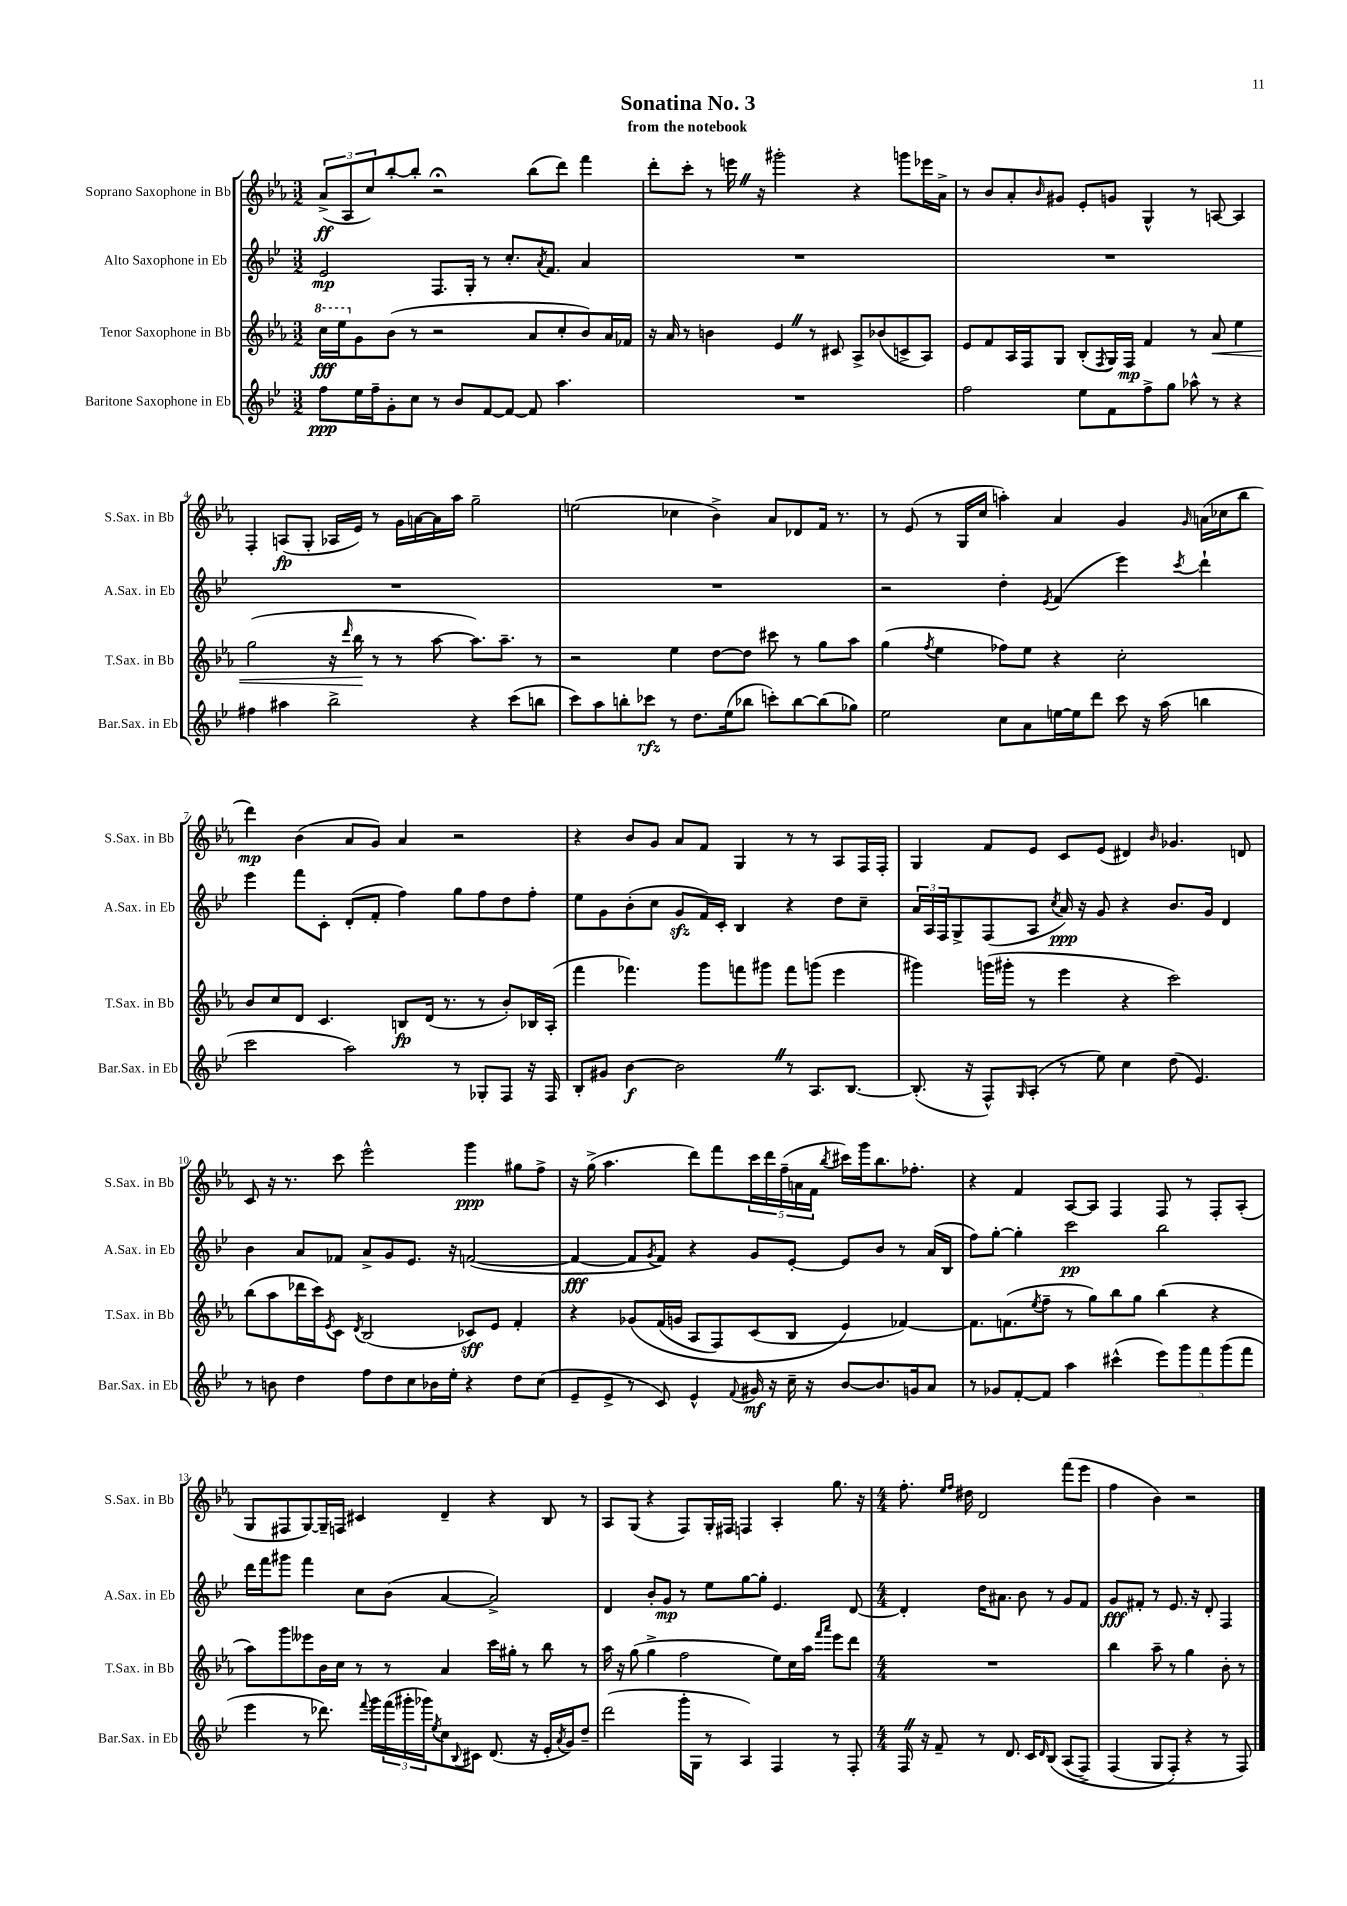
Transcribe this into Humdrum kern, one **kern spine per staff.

**kern	**kern	**kern	**kern
*staff4	*staff3	*staff2	*staff1
*clefG2	*clefG2	*clefG2	*clefG2
*k[b-e-]	*k[b-e-a-]	*k[b-e-]	*k[b-e-a-]
*M3/2	*M3/2	*M3/2	*M3/2
8ff\L	16ccc\LL	2e-/	(12a-^/L
.	16eee-\J	.	.
.	.	.	12A-/
16ee-\L	8g\	.	.
.	.	.	12cc/)
16ff~\J	.	.	.
8g'\	(8b-\J	.	[8bb-'/
8cc\J	8r	.	8bb-'/]J
8r	2r	8.F/L	2r;
8b-/L	.	.	.
.	.	16G'/Jk	.
[8f/	.	8r	.
8f/_J	.	8.cc'/L	.
8f/]	8a-/L	.	(8bb-\L
.	.	8qa/	.
.	.	8.f/J	.
4.aa\	8cc'/	.	8ddd\J)
.	8b-/)	4a/	4fff\
.	16a-/L	.	.
.	16f-/JJ	.	.
=	=	=	=
1.r	16r	1.r	8ddd'\L
.	16a-/	.	.
.	8r	.	8ccc'\J
.	4b\	.	8r
.	.	.	16eee\
.	.	.	16r
.	4e-/	.	2ggg#'\
.	8r	.	.
.	8c#/	.	.
.	8A-^/L	.	4r
.	(8b-/	.	.
.	8c^/	.	8ggg\L
.	8A-/J)	.	16eee-\L
.	.	.	16a-^\JJ
=	=	=	=
2ff\	8e-/L	1.r	8r
.	8f/	.	8b-/L
.	16A-/L	.	8a-'/
.	16F/J	.	.
.	.	.	16qqb-/
.	8G/J	.	8g#/J
8ee-\L	(8B-'/L	.	8e-'/L
.	8qF/	.	.
8f\	16G/L)	.	8g/J
.	16F/JJ	.	.
8ff^\	4f/	.	4G^^/
8gg\J	.	.	.
8aa-^^\	8r	.	8r
8r	8a-/	.	[8A/
4r	4ee-\	.	4A/]
=	=	=	=
4ff#\	(2gg\	1.r	4F'/
4aa#\	.	.	(8A/L
.	.	.	8G'/J
2bb-^\	16r	.	16A-/LL
.	16qqddd/	.	.
.	16bb-\	.	16e-/JJ)
.	8r	.	8r
.	8r	.	16g\LL
.	.	.	[16a\
.	[8aa-\	.	16a\]
.	.	.	16aa-\JJ
4r	8.aa-\]L)	.	2gg~\
.	8.aa-~\J	.	.
(8ccc\L	.	.	.
8bb\J	8r	.	.
=	=	=	=
8ccc\L)	2r	1.r	(2ee\
8aa\	.	.	.
8bb'\	.	.	.
8ccc-\J	.	.	.
8r	4ee-\	.	4cc-\
8.dd\L	.	.	.
.	[8dd\L	.	4b-^\)
(16ee-\k	.	.	.
8bb-\J	8dd\]J	.	.
8ccc'\L)	8ccc#\	.	8a-/L
[8bb-\	8r	.	8d-/
(8bb-\]	8gg\L	.	16f/Jk
.	.	.	8.r
8gg-\J)	8aa-\J	.	.
=	=	=	=
2ee-\	(4gg\	2r	8r
.	.	.	(8e-/
.	8qff/	.	.
.	4ee-\	.	8r
.	.	.	16G/LL
.	.	.	16cc/JJ
8cc\L	8ff-\L)	4dd'\	4aa'\)
8a\	8ee-\J	.	.
.	.	8qe-/	.
[16ee\L	4r	(4f/	4a-/
16ee\]J	.	.	.
8ddd\J	.	.	.
8ccc\	2cc'\	4eee-\)	4g/
16r	.	.	.
(16aa\	.	.	.
.	.	8qccc/	16qqg/
4bb\	.	4ddd`\	(16a\LL
.	.	.	16cc-\J
.	.	.	8bb-\J
=	=	=	=
2ccc\	8b-/L	4eee-\	4ddd\)
.	8cc/	.	.
.	8d/J	8fff\L	(4b-\
.	4.c/	8c'\J	.
2aa\)	.	(8d'/L	8a-/L
.	.	8f'/J	8g/J)
.	8B/L	4ff\)	4a-/
.	(16d/Jk	.	.
.	8.r	.	.
8r	.	8gg\L	2r
8G-'/L	8r	8ff\	.
8F/J	8b-'/L)	8dd\	.
16r	16B-/L	8ff'\J	.
16F/	(16A-'/JJ	.	.
=	=	=	=
8B-'/L	4fff\	8ee-\L	4r
8g#/J	.	8g\	.
[4b-\	4.fff-\)	(8b-'\	8b-/L
.	.	8cc\J	8g/J
2b-\]	.	8g/L	8a-/L
.	8ggg\L	16f/L)	8f/J
.	.	16c'/JJ	.
.	8fff\	4B-/	4G/
.	8ggg#\J	.	.
8r	8fff\L	4r	8r
8.A/L	(8ggg\J	.	8r
.	4eee-\	8dd\L	8A-/L
[8.B-/J	.	.	.
.	.	8cc~\J	16F/L
.	.	.	16F'/JJ
=	=	=	=
(8.B-'/]	4ggg#\)	24a/LL	4G/
.	.	24A/	.
.	.	24F/J	.
.	.	8G^/	.
16r	.	.	.
8F^^/L)	(16ggg\LL	(8F/	8f/L
.	16ggg#'\JJ	.	.
16qqG/	.	.	.
(8A'/J	8r	8A/J	8e-/J
.	.	8qcc/	.
8r	4eee-\	16a/)	8c/L
.	.	16r	.
8ee-\)	.	8g/	(8e-/J
4cc\	4r	4r	4d#/)
.	.	.	16qqb-/
(8dd\	2ccc\)	8.b-/L	4.g-/
4.e-/)	.	.	.
.	.	16g/Jk	.
.	.	4d/	.
.	.	.	8d/
=	=	=	=
8r	(8bb-\L	4b-\	8c/
8b\	8aa-\	.	16r
.	.	.	8.r
4dd\	16ddd-\L	8a/L	.
.	16ccc\J)	.	.
.	8qe-/	.	.
.	8c\J	8f-/J	8ccc\
.	8qd/	.	.
8ff\L	(2B-/	8a^/L	2eee-^^\
8dd\	.	8g/	.
8cc\	.	8.e-/J	.
16b-\L	.	.	.
16ee-'\JJ	.	16r	.
4r	8c-/L)	([2f/	4ggg\
.	8e-/J	.	.
8dd\L	4f'/	.	8gg#\L
(8cc\J	.	.	8ff^\J
=	=	=	=
8e-~/L	4r	4f/_	16r
.	.	.	(16gg^\
8e-^/J	.	.	4.aa-\
8r	&(8g-/L	8f/]L	.
.	.	8qg/	.
8c/)	(16f/L	8f/J)	.
.	16g/JJ	.	.
4e-^^/	8A-/L	4r	8ddd\L)
.	8F/)	.	8fff\
8qqf/	.	.	.
16g#/	(8c/	8g/L	20ccc\L
.	.	.	20ddd\
16r	.	.	.
.	.	.	(20ff~\
16cc~\	8B-/J	[8e-'/J	.
.	.	.	20a\
16r	.	.	.
.	.	.	20f\JJ
.	.	.	8qbb-/
[8b-/L	4e-/&)	8e-/]L	16ccc#\LL)
.	.	.	16ggg\J
8.b-/]	.	8b-/J	8.bb-\
.	[4f-/)	8r	.
16g/k	.	.	8.ff-'\J
8a/J	.	(16a/LL	.
.	.	16B-/JJ	.
=	=	=	=
8r	8.f-\]L	8ff\L)	4r
8g-/L	.	[8gg'\J	.
.	(8.f\	.	.
[8f'/	.	4gg'\]	4f/
.	8qee-/	.	.
8f/]J	8ff~\J	.	.
4aa\	8r	2ccc\	[8A-/L
.	8gg\L)	.	8A-/]J
(4ccc#^^\	8bb-\	.	4F/
.	8gg\J	.	.
10eee-\L)	(4bb-\	2bb-\	8F/
10ggg\	.	.	.
.	.	.	8r
10fff\	.	.	.
.	4r	.	8F'/L
(10ggg\	.	.	.
.	.	.	(8A-'/J
10fff\J	.	.	.
=	=	=	=
4eee-\	8aa-\L)	16ddd\LL	8G/L
.	.	16fff\J	.
.	8ggg\	8ggg#\J	8F#/
8r	8eee--\	4fff\	[8G/)
8.ddd-\)	16b-\L	.	16G~/]L
.	16cc\JJ	.	16F/JJ
.	8r	8cc\L	4c#/
8qqfff/	.	.	.
16ggg\LL	.	.	.
(24fff\	8r	(8b-\J	.
24ggg#'\	.	.	.
24ggg-\J)	.	.	.
8qee-/	.	.	.
8cc\	4a-/	[4a/	4d~/
8qqB-/	.	.	.
8c#\J	.	.	.
(8.d/	16ccc\LL	2a^/])	4r
.	16gg#'\JJ	.	.
.	8r	.	.
16r	.	.	.
16e-'/LL	8bb-\	.	8B-/
8qa/	.	.	.
16g/J)	.	.	.
8dd~/J	8r	.	8r
=	=	=	=
(2ddd\	16aa-\	4d/	8A-/L
.	16r	.	.
.	(8gg\	.	(8G/J
.	4gg^\	8b-'/L	4r
.	.	8g/J	.
16ggg'\LL	2ff\	8r	8F/L)
16G\JJ	.	.	.
8r	.	8ee-\L	16G'/L
.	.	.	16F#/JJ
4A/)	.	[8gg\	4F/
.	.	8gg'\]J	.
4F/	8ee-\L)	4.e-/	4A-'/
.	16cc\L	.	.
.	16aa-\JJ	.	.
.	16qqfff/LL	.	.
.	16qqaaa-/JJ	.	.
8r	8eee-\L	.	8.gg\
8F'/	8ddd\J	[8d/	.
.	.	.	16r
=	=	=	=
*M4/4	*M4/4	*M4/4	*M4/4
16F/	1r	4d'/]	8.ff'\
16r	.	.	.
8f~/	.	.	.
.	.	.	16qqee-/LL
.	.	.	16qqff/JJ
.	.	.	16dd#\
8r	.	16dd\LK	2d/
.	.	8.a#\J	.
8.d/	.	.	.
.	.	8b-\	.
16c/LK	.	.	.
16qqd/	.	.	.
&(8B-/J	.	8r	.
(8A/L	.	8g/L	(8fff\L
8F^/J)	.	8f/J	8eee-\J
=	=	=	=
(4F/	4bb-\	8g/L	4ff\
.	.	8f#'/J	.
8G/L	8aa-~\	8r	4b-\)
8F'/J&)	8r	8.e-/	.
4r	4gg\	.	2r
.	.	16r	.
.	.	8d'/	.
8r	8b-'\	4F/	.
8F/)	8r	.	.
==	==	==	==
*-	*-	*-	*-
